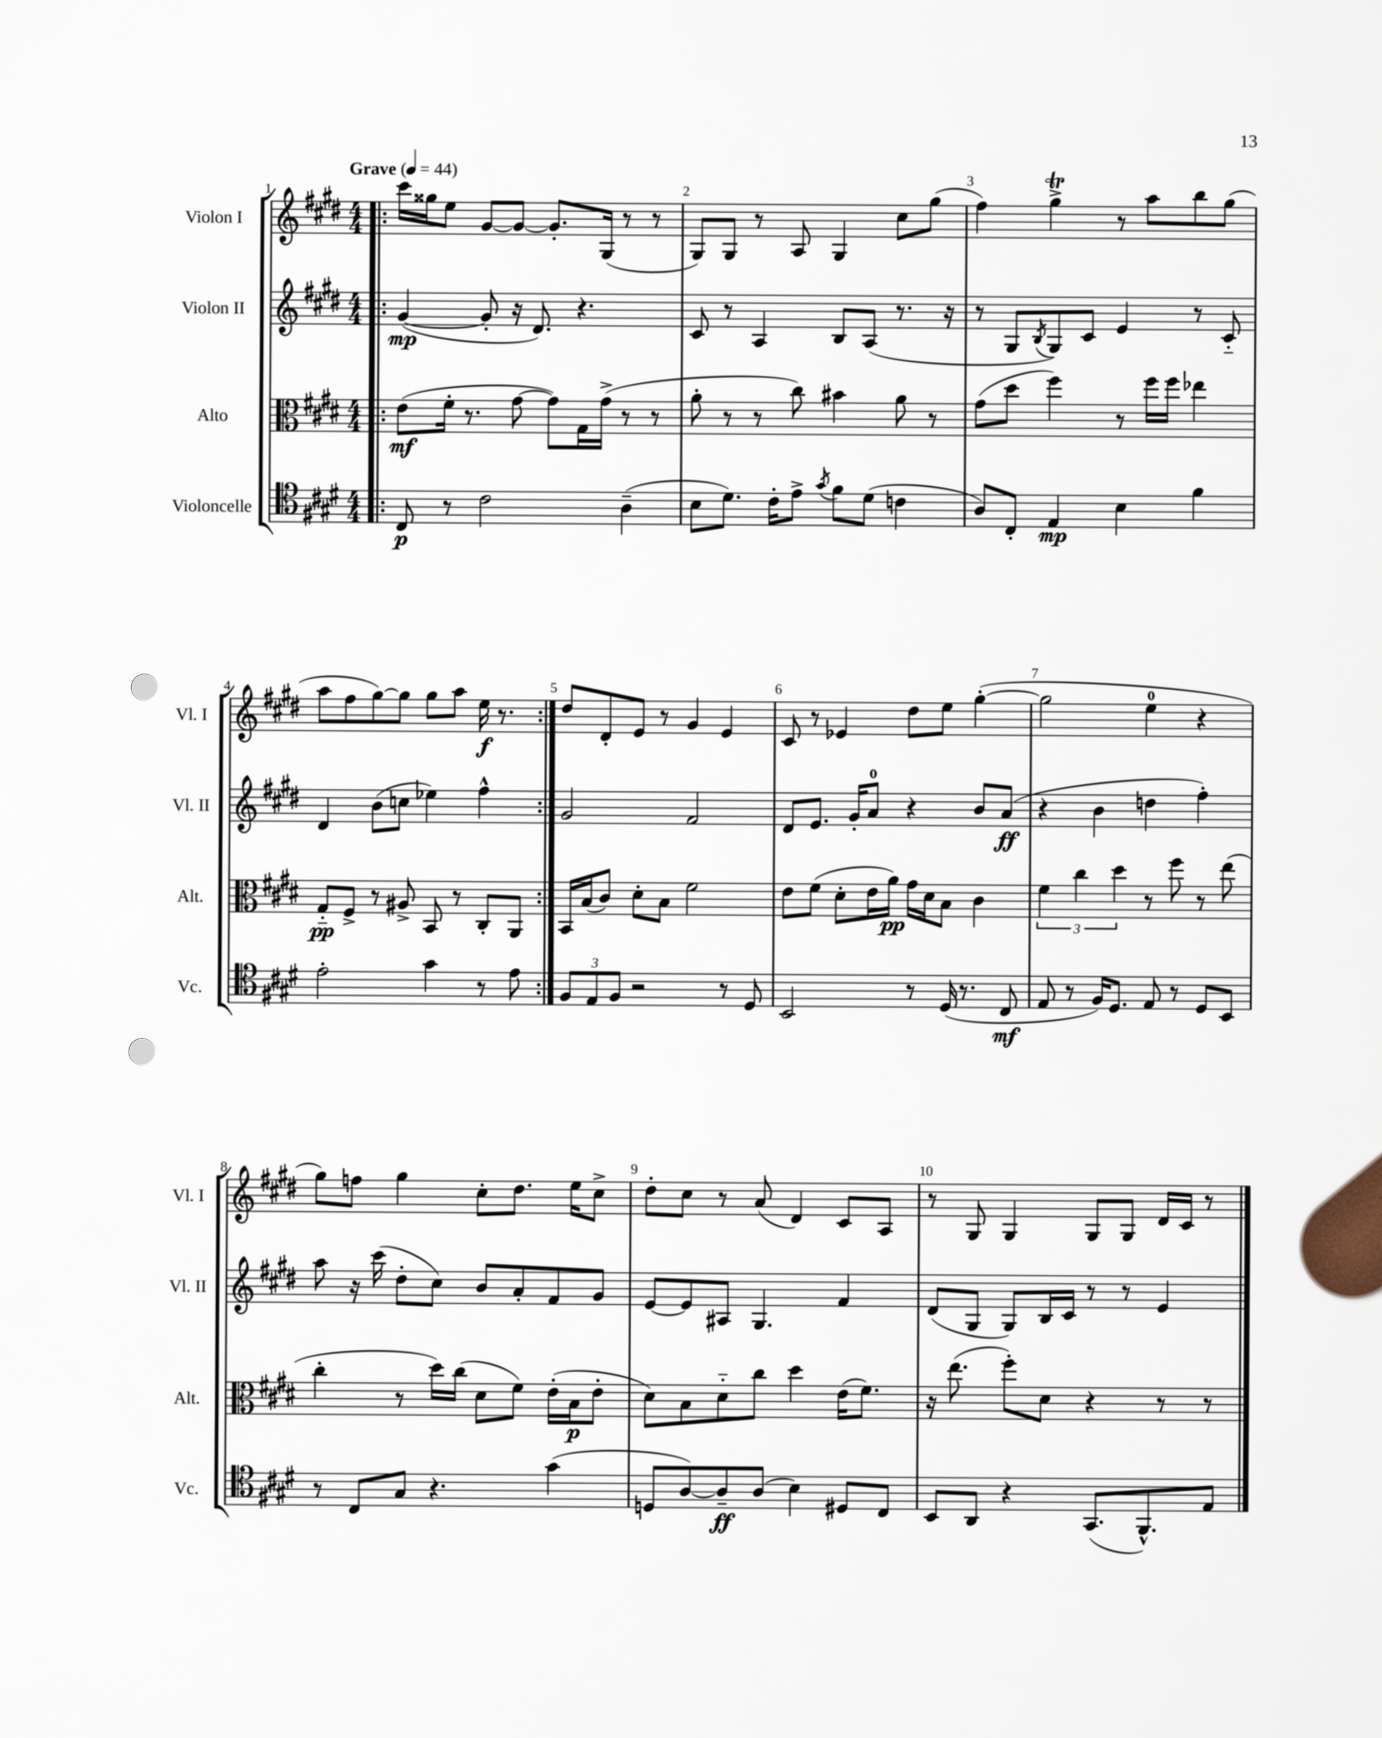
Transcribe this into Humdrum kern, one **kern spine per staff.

**kern	**kern	**kern	**kern
*staff4	*staff3	*staff2	*staff1
*clefC4	*clefC3	*clefG2	*clefG2
*k[f#c#g#d#]	*k[f#c#g#d#]	*k[f#c#g#d#]	*k[f#c#g#d#]
*M4/4	*M4/4	*M4/4	*M4/4
*MM44	*MM44	*MM44	*MM44
=!|:	=!|:	=!|:	=!|:
8C#	(8e	([4g#	16ccc#
.	.	.	16gg##
8r	16f#'	.	8ee
.	8.r	.	.
2c#	.	8g#']	[8g#
.	[8g#	16r	8g#_
.	.	8.d#)	.
.	8g#])	.	8.g#']
.	16G#	4.r	.
.	(16g#^	.	(16G#
(4A~	8r	.	8r
.	8r	.	8r
=	=	=	=
8B	8a'	8c#	8G#)
8.d#)	8r	8r	8G#
.	8r	4A	8r
16c#'	.	.	.
8e^	8cc#)	.	8A
8qg#	.	.	.
8f#	4b#	8B	4G#
(8d#	.	(8A	.
4c	8a	8.r	8cc#
.	8r	.	(8gg#
.	.	16r	.
=	=	=	=
8A)	(8g#	8r	4ff#)
8C#'	8dd#	8G#	.
.	.	8qB	.
4E	4ff#)	8G#)	4gg#^
.	.	8c#	.
4B	8r	4e	8r
.	16ff#	.	8aa
.	16ff#	.	.
4f#	4ee-	8r	8bb
.	.	8c#'~	(8gg#
=	=	=	=
2e'	8G#'~	4d#	8aa
.	8F#^	.	8ff#
.	8r	(8b	[8gg#)
.	8A#^	8cc	8gg#]
4g#	8BB	4ee-)	8gg#
.	8r	.	8aa
8r	8C#'	4ff#^^	16ee
.	.	.	8.r
8e	8AA	.	.
=:|!	=:|!	=:|!	=:|!
12F#	16BB	2g#	8dd#
.	(16B	.	.
12E	.	.	.
.	8c#)	.	8d#'
12F#	.	.	.
2r	8d#'	.	8e
.	8B	.	8r
.	2f#	2f#	4g#
8r	.	.	4e
8D#	.	.	.
=	=	=	=
2BB	8e	8d#	8c#
.	(8f#	8.e	8r
.	8d#'	.	4e-
.	.	16g#'	.
.	16e	8a	.
.	16a)	.	.
8r	16g#	4r	8dd#
.	16d#	.	.
(16D#	8B	.	8ee
8.r	.	.	.
.	4c#	8b	([4gg#'
8C#	.	(8a	.
=	=	=	=
8E	6f#	4r	2gg#]
8r	.	.	.
.	6cc#	.	.
16F#)	.	4b	.
8.D#	.	.	.
.	6dd#	.	.
8E	8r	4dd	4ee
8r	8ff#	.	.
8D#	8r	4ff#')	4r
8BB	(8ee	.	.
=	=	=	=
8r	4cc#'	8aa	8gg#)
8C#	.	16r	8ff
.	.	(16ccc#	.
8G#	8r	8dd#'	4gg#
4.r	16dd#)	8cc#)	.
.	(16cc#	.	.
.	8d#	8b	8cc#'
.	8f#)	8a'	8.dd#
(4g#	(16e'	8f#	.
.	16B	.	16ee
.	8e'	8g#	8cc#^
=	=	=	=
8D	8d#)	[8e	8dd#'
[8A)	8B	8e]	8cc#
8A~]	8d#'~	8A#	8r
(8A	8cc#	4.G#	(8a
4B)	4dd#	.	4d#)
8D#	(16e	4f#	8c#
.	8.f#)	.	.
8C#	.	.	8A
=	=	=	=
8BB	16r	(8d#	8r
.	(8.ee	.	.
8AA	.	8G#	8G#
4r	8ff#')	8G#)	4G#
.	8d#	16B	.
.	.	16c#	.
(8.GG#	4r	8r	8G#
.	.	8r	8G#
8.FF#^^)	.	.	.
.	8r	4e	16d#
.	.	.	16c#
8E	8r	.	8r
==	==	==	==
*-	*-	*-	*-
